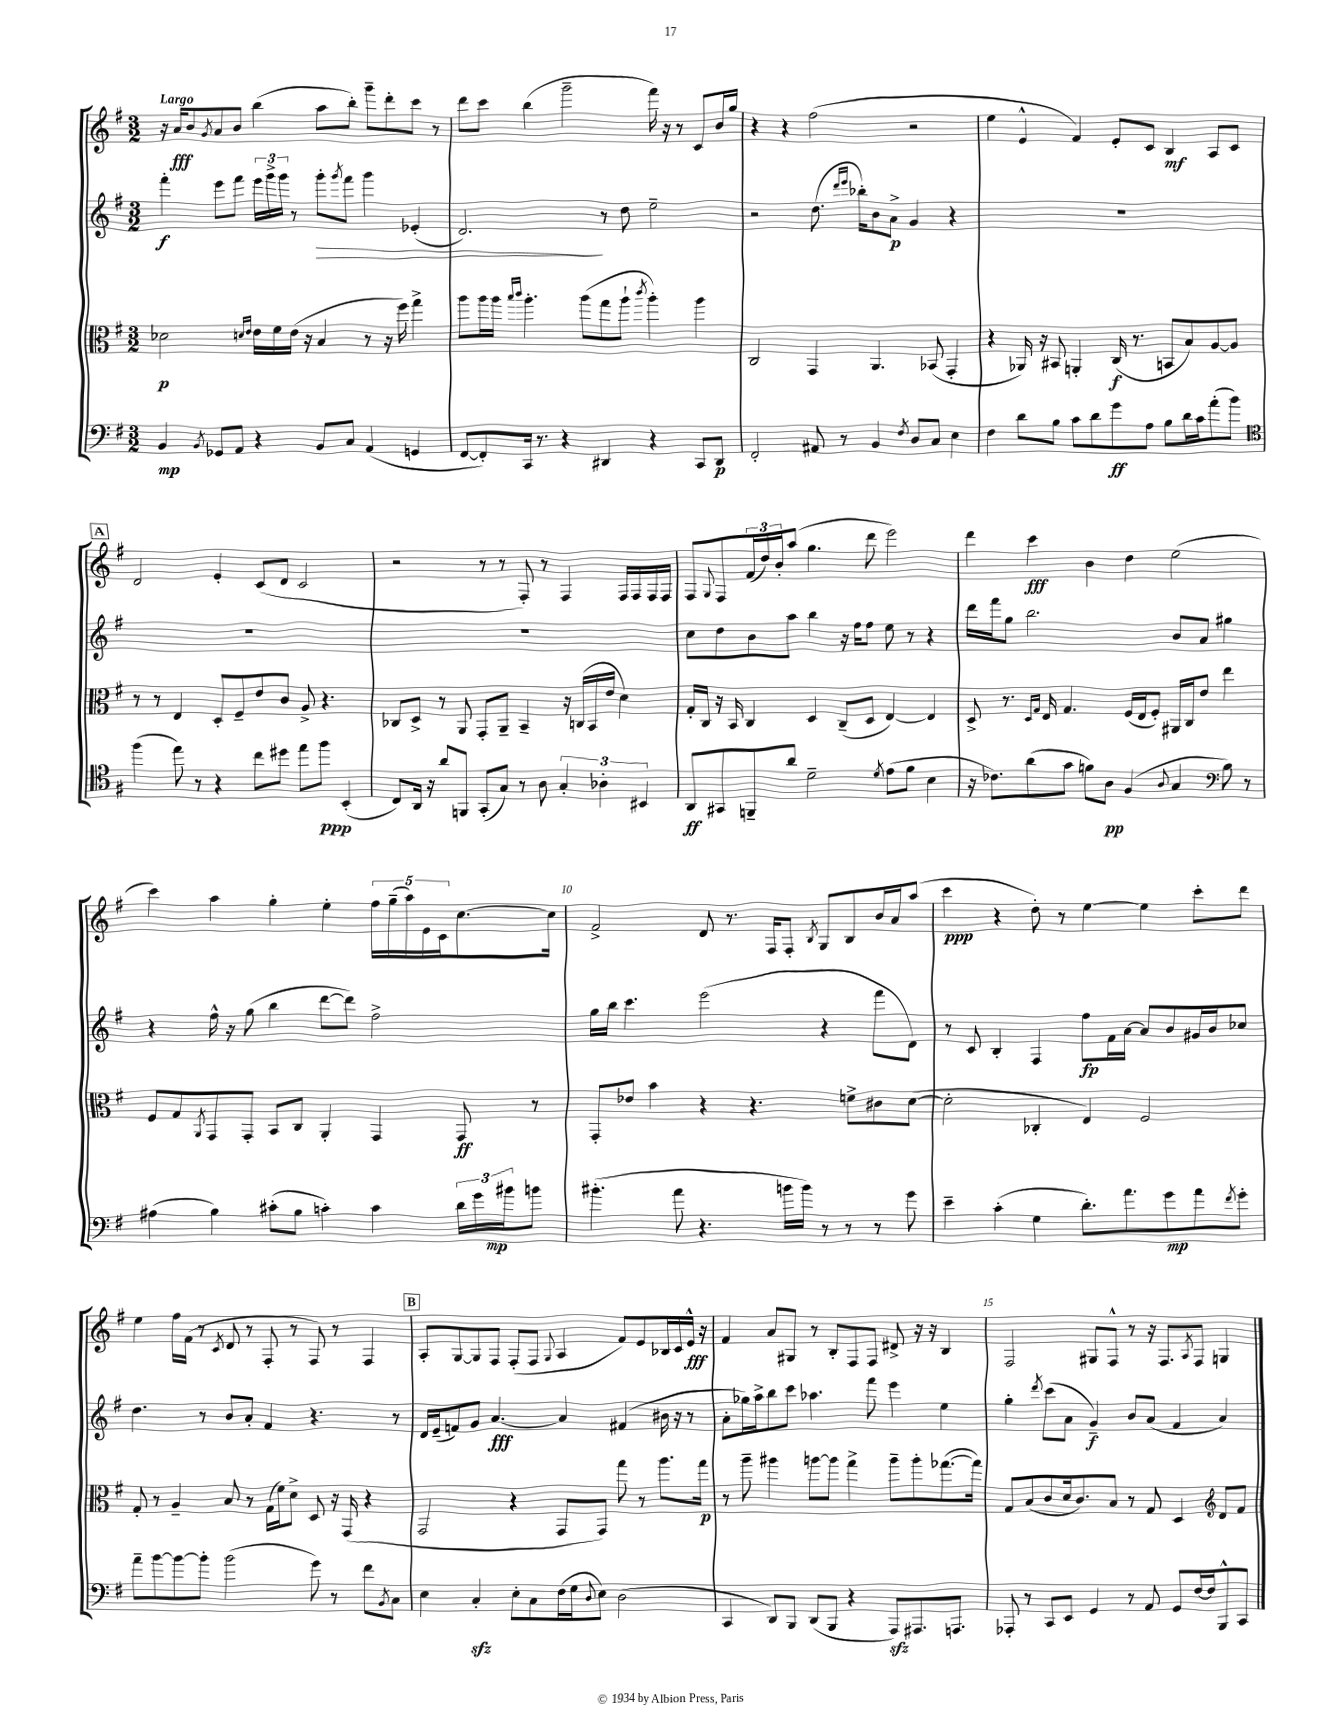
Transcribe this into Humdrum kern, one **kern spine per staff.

**kern	**dynam	**kern	**dynam	**kern	**dynam	**kern	**dynam
*part4	*part4	*part3	*part3	*part2	*part2	*part1	*part1
*staff4	*staff4	*staff3	*staff3	*staff2	*staff2	*staff1	*staff1
*clefF4	*	*clefC3	*	*clefG2	*	*clefG2	*
*k[f#]	*	*k[f#]	*	*k[f#]	*	*k[f#]	*
*M3/2	*	*M3/2	*	*M3/2	*	*M3/2	*
=1	=1	=1	=1	=1	=1	=1	=1
!	!	!	!	!	!	!LO:TX:a:B:t=Largo	!
4BB/	mp	2d-X\	p	4fff#'\	f	16r	.
.	.	.	.	.	.	16a/KL	fff
.	.	.	.	.	.	8b/	.
8qBB/	.	.	.	.	.	8qg/	.
8GG-X/L	.	.	.	8eee\L	.	8a/	.
8AA/J	.	.	.	8fff#\J	.	8b/J	.
.	.	16qqdn/LL	.	.	.	.	.
.	.	16qqe/JJ	.	.	.	.	.
4r	.	16e\LL	.	24eee\LL	.	(4bb\	.
.	.	.	.	24ggg^\	.	.	.
.	.	16f#\	.	.	.	.	.
.	.	.	.	24ggg\JJ	.	.	.
.	.	(16e\JJ	.	8r	.	.	.
.	.	16r	.	.	.	.	.
!	!	!	!	!	!LO:HP:b	!	!
8BB/L	.	4B/	.	8ggg'\L	>	8aa\L	.
.	.	.	.	8qggg/	.	.	.
8C/J	.	.	.	8fff#\J	.	8bb'\J)	.
(4AA/	.	8r	.	4ggg\	.	8ggg~\L	.
.	.	16r	.	.	.	8ddd'\	.
.	.	16ff#\)	.	.	.	.	.
4GGn/	.	4gg^\	.	(4e-X'/	.	8ccc\J	.
.	.	.	.	.	.	8r	.
=2	=2	=2	=2	=2	=2	=2	=2
[8FF#/L	.	8aa\L	.	2.d/)	.	8ddd\L	.
8FF#'/])	.	16aa\L	.	.	.	8ccc\J	.
.	.	16aa\JJ	.	.	.	.	.
.	.	16qqbb/LL	.	.	.	.	.
.	.	16qqccc/JJ	.	.	.	.	.
16CC/Jk	.	4.aa'\	.	.	.	(4bb\	.
8.r	.	.	.	.	.	.	.
4r	.	.	.	.	.	2ggg~\	.
.	.	(8aa\L	.	.	.	.	.
4DD#X/	.	8gg\	.	8r	]	.	.
.	.	8aa`\J	.	8dd\	.	.	.
.	.	8qccc/	.	.	.	.	.
4r	.	4aa'\)	.	2ee~\	.	16fff#\)	.
.	.	.	.	.	.	16r	.
.	.	.	.	.	.	8r	.
8CC/L	.	4aa\	.	.	.	8c/L	.
8DD#/J	p	.	.	.	.	16b/L	.
.	.	.	.	.	.	16gg/JJ	.
=3	=3	=3	=3	=3	=3	=3	=3
2FF#'/	.	2C/	.	2r	.	4r	.
.	.	.	.	.	.	4r	.
8AA#X/	.	4GG/	.	(8.dd\	.	(2ff#\	.
8r	.	.	.	.	.	.	.
.	.	.	.	16qqddd/LL	.	.	.
.	.	.	.	16qqeee/JJ	.	.	.
.	.	.	.	16bb-X'\KL)	.	.	.
4BB/	.	4.AA/	.	8b\	.	.	.
.	.	.	.	8a^\J	p	.	.
8qF#/	.	.	.	.	.	.	.
8D/L	.	.	.	4g/	.	2r	.
8C/J	.	(8BB-X/	.	.	.	.	.
4E\	.	4GG'/	.	4r	.	.	.
=4	=4	=4	=4	=4	=4	=4	=4
4F#\	.	4r	.	1.r	.	4ee\	.
8d\L	.	16AA-X/)	.	.	.	4e^^/	.
.	.	16r	.	.	.	.	.
8B\J	.	8BB#X/	.	.	.	.	.
8c\L	.	4AAn'/	.	.	.	4f#/)	.
8d\	.	.	.	.	.	.	.
8g\	ff	(16C/	f	.	.	8e'/L	.
.	.	8.r	.	.	.	.	.
8A\J	.	.	.	.	.	8c/J	.
8B\L	.	8BBn/L	.	.	.	4B/	mf
16d\L	.	8B/)	.	.	.	.	.
16c\J	.	.	.	.	.	.	.
(8a'\	.	[8A/	.	.	.	8A/L	.
8b\J)	.	8A/J]	.	.	.	8c/J	.
!!LO:LB:g=z
!!LO:REH:place=s1:t=A
=5	=5	=5	=5	=5	=5	=5	=5
*clefC4	*	*	*	*	*	*	*
(4ff#\	.	8r	.	1.r	.	2d/	.
.	.	8r	.	.	.	.	.
8ee\)	.	4E/	.	.	.	.	.
8r	.	.	.	.	.	.	.
4r	.	8D'/L	.	.	.	4e'/	.
.	.	8F#~/	.	.	.	.	.
8cc\L	.	8e/	.	.	.	(8c/L	.
8dd#X\J	.	8c/J	.	.	.	8d/J	.
8ee\L	.	8A^/	.	.	.	2c/	.
8ff#\J	ppp	4.r	.	.	.	.	.
(4BB'/	.	.	.	.	.	.	.
=6	=6	=6	=6	=6	=6	=6	=6
8C/L)	.	8C-X/L	.	1.r	.	2r	.
16AA/Jk	.	8D^/J	.	.	.	.	.
16r	.	.	.	.	.	.	.
8a/L	.	8r	.	.	.	.	.
8FFn/J	.	8AA/	.	.	.	.	.
(8GG'/L	.	8GG'/L	.	.	.	8r	.
8G/J)	.	8AA~/J	.	.	.	8r	.
8r	.	4BB~/	.	.	.	8F#'/)	.
8A\	.	.	.	.	.	8r	.
6G'/	.	16r	.	.	.	4F#/	.
.	.	(16Cn/LL	.	.	.	.	.
.	.	16BB/	.	.	.	.	.
6A-X'\	.	.	.	.	.	.	.
.	.	16e/JJ	.	.	.	.	.
.	.	4d\)	.	.	.	16F#/LL	.
.	.	.	.	.	.	16F#/	.
6BB#X/	.	.	.	.	.	.	.
.	.	.	.	.	.	16F#/	.
.	.	.	.	.	.	16F#/JJ	.
=7	=7	=7	=7	=7	=7	=7	=7
8AA/L	ff	16G'/LL	.	8cc\L	.	8F#/L	.
.	.	16C/JJ	.	.	.	.	.
.	.	.	.	.	.	8qqG/	.
8GG#X/	.	16r	.	8dd\	.	8F#/	.
.	.	16BB/	.	.	.	.	.
8FFn~/	.	4C/	.	8b\	.	(24f#/L	.
.	.	.	.	.	.	24dd/)	.
.	.	.	.	.	.	24b'/J	.
8a/J	.	.	.	8aa\J	.	(8aa/J	.
2d~\	.	4D/	.	4bb\	.	4.gg\	.
.	.	(8C~/L	.	16r	.	.	.
.	.	.	.	16ff#\KL	.	.	.
.	.	8D/J	.	8ff#\J	.	8ddd\	.
8qd/	.	.	.	.	.	.	.
(8e\L	.	[4E/)	.	8ee\	.	2eee\)	.
8f#\J	.	.	.	8r	.	.	.
4B\	.	4E/]	.	4r	.	.	.
=8	=8	=8	=8	=8	=8	=8	=8
16r	.	8D^/	.	16ddd\LL	.	4ddd\	.
8.c-X\L)	.	.	.	16fff#\J	.	.	.
.	.	8.r	.	8gg\J	.	.	.
(8a\	.	.	.	2.bb\	.	4ccc\	fff
.	.	16qqD/LL	.	.	.	.	.
.	.	16qqG/JJ	.	.	.	.	.
.	.	16E/	.	.	.	.	.
8g\J	.	4.G/	.	.	.	.	.
8fn\L)	.	.	.	.	.	4b\	.
8A\J	pp	.	.	.	.	.	.
(4F#/	.	(16F#/LL	.	.	.	4dd\	.
.	.	16E/J	.	.	.	.	.
.	.	8F#'/J)	.	.	.	.	.
8qqA/	.	.	.	.	.	.	.
4G/	.	16AA#X/LL	.	8b/L	.	(2ee\	.
.	.	16C/J	.	.	.	.	.
.	.	8e/J	.	8a/J	.	.	.
*clefF4	*	*	*	*	*	*	*
8B\)	.	4ee\	.	4gg#X\	.	.	.
8r	.	.	.	.	.	.	.
!!LO:LB:g=z
=9	=9	=9	=9	=9	=9	=9	=9
(4A#X\	.	8F#/L	.	4r	.	4ccc\)	.
.	.	8G/	.	.	.	.	.
.	.	8qAA/	.	.	.	.	.
4B\)	.	8GG/	.	16ff#^^\	.	4aa\	.
.	.	.	.	16r	.	.	.
.	.	8GG'/J	.	(8gg\	.	.	.
(8c#X'\L	.	8BB/L	.	4bb\	.	4gg'\	.
8B\J	.	8C/J	.	.	.	.	.
4cn'\)	.	4AA'/	.	[8ddd\L	.	4ee'\	.
.	.	.	.	8ddd\J])	.	.	.
4c\	.	4GG/	.	2ff#^\	.	20ff#\LL	.
.	.	.	.	.	.	(20gg~\	.
.	.	.	.	.	.	20aa\)	.
.	.	.	.	.	.	20e\	.
.	.	.	.	.	.	20c\J	.
24d\LL	.	8GG/	ff	.	.	[8.cc\	.
24g\	.	.	.	.	.	.	.
24b#X\J	mp	.	.	.	.	.	.
8bn\J	.	8r	.	.	.	.	.
.	.	.	.	.	.	16cc\Jk]	.
=10	=10	=10	=10	=10	=10	=10	=10
(4.b#X'\	.	8GG'/L	.	16gg\LL	.	2f#^/	.
.	.	.	.	16bb\JJ	.	.	.
.	.	8e-X/J	.	4.ccc\	.	.	.
.	.	4b\	.	.	.	.	.
8a\	.	.	.	.	.	.	.
4.r	.	4r	.	(2eee\	.	8d/	.
.	.	.	.	.	.	8.r	.
.	.	4.r	.	.	.	.	.
.	.	.	.	.	.	16F#/KL	.
16bn\LL	.	.	.	.	.	8F#'/J	.
16b\JJ)	.	.	.	.	.	.	.
.	.	.	.	.	.	8qB/	.
8r	.	.	.	4r	.	8G/L	.
8r	.	8fn^\L	.	.	.	8B/	.
8r	.	8c#X\	.	8fff#\L	.	16b/L	.
.	.	.	.	.	.	16a/J	.
8g\	.	([8d\J	.	8d\J)	.	(8aa/J	.
=11	=11	=11	=11	=11	=11	=11	=11
4e~\	.	2d'\]	.	8r	.	4ccc\	ppp
.	.	.	.	8c/	.	.	.
(4c'\	.	.	.	4B'/	.	4r	.
4G\	.	4C-X'/	.	4F#/	.	8dd'\)	.
.	.	.	.	.	.	8r	.
8.d'\L)	.	4E/)	.	8ff#\L	fp	[4ee\	.
.	.	.	.	16f#\L	.	.	.
8.a\	.	.	.	[16a\JJ	.	.	.
.	.	2F#/	.	8a/L]	.	4ee\]	.
8g\	mp	.	.	8b/	.	.	.
8a\	.	.	.	16g#X/L	.	8ccc'\L	.
.	.	.	.	16b/J	.	.	.
8qf#/	.	.	.	.	.	.	.
8g'\J	.	.	.	8cc-X/J	.	8ddd\J	.
!!LO:LB:g=z
=12	=12	=12	=12	=12	=12	=12	=12
8a~\L	.	8G'/	.	4.dd\	.	4ee\	.
[8b\	.	8r	.	.	.	.	.
8b\_	.	4A~/	.	.	.	16ff#\LL	.
.	.	.	.	.	.	(16f#\JJ	.
8b'\J]	.	.	.	8r	.	8r	.
.	.	.	.	.	.	8qc/	.
(2b\	.	8B/	.	8b/L	.	8d/	.
.	.	8r	.	8a'/J	.	8r	.
.	.	(16G\LL	.	4f#/	.	8F#'/	.
.	.	16f#\J)	.	.	.	.	.
.	.	8d^\J	.	.	.	8r	.
8g\)	.	8D/	.	4.r	.	8F#/)	.
8r	.	16r	.	.	.	8r	.
.	.	(16GG/	.	.	.	.	.
8f#\L	.	4r	.	.	.	4F#/	.
8qBB/	.	.	.	.	.	.	.
8C\J	.	.	.	8r	.	.	.
!!LO:REH:place=s1:t=B
=13	=13	=13	=13	=13	=13	=13	=13
4E\	.	2GG/	.	16d/LL	.	8A'/L	.
.	.	.	.	(16e~/J	.	.	.
.	.	.	.	8fn/)	.	[8G/	.
4Czz'/	.	.	.	8g/J	.	8G/]	.
.	.	.	.	[4.a/	fff	8F#/J	.
8E'\L	.	4r	.	.	.	(8F#'/L	.
8C\	.	.	.	.	.	8F#/J	.
.	.	.	.	.	.	8qqG/	.
(16F#\L	.	8GG/L	.	4a/]	.	4A/	.
16G\J	.	.	.	.	.	.	.
8qqD/	.	.	.	.	.	.	.
8E\J)	.	8GG/J)	.	.	.	.	.
(2D\	.	8gg\	.	(4f#X/	.	8f#/L)	.
.	.	8r	.	.	.	8e/	.
.	.	8.aa\L	.	16b#X\	.	16B-X/L	.
.	.	.	.	16r	.	16c/	.
.	.	.	.	8r	.	16e^^/JJ	fff
.	.	16gg\Jk	p	.	.	16r	.
=14	=14	=14	=14	=14	=14	=14	=14
4CC/	.	8r	.	8a'\L	.	4f#/	.
.	.	8aa~\	.	16gg-X\L)	.	.	.
.	.	.	.	16aa^\J	.	.	.
8DD/L)	.	4aa#X\	.	8bb\	.	8a/L	.
8BBB/J	.	.	.	8ccc\J	.	8G#X/J	.
(8DD/L	.	[8aan\L	.	4.aa-X\	.	8r	.
8BBB/J	.	8aa\J]	.	.	.	8B'/L	.
4r	.	4gg^\	.	.	.	8F#/	.
.	.	.	.	8fff#\	.	8F#/J	.
8AAAzz/L)	.	8aa~\L	.	4eee\	.	8d#X^/	.
8.AAA#X/	.	8aa'\	.	.	.	16r	.
.	.	.	.	.	.	16r	.
.	.	([8.gg-X\	.	4ee\	.	4B/	.
8.AAAn/J	.	.	.	.	.	.	.
.	.	16gg-\Jk])	.	.	.	.	.
=15	=15	=15	=15	=15	=15	=15	=15
8AAA-X'/	.	8G/L	.	4gg'\	.	2F#/	.
8r	.	(8B/	.	.	.	.	.
.	.	.	.	8qddd/	.	.	.
8CC/L	.	8c/	.	(8ccc\L	.	.	.
8EE/J	.	16d/k	.	8a\J	.	.	.
.	.	8.c/)	.	.	.	.	.
4GG/	.	.	.	4g~/)	f	8G#X/L	.
.	.	8B/J	.	.	.	8F#^^/J	.
8r	.	8r	.	8b/L	.	8r	.
8AA/	.	8G/	.	(8a/J	.	16r	.
.	.	.	.	.	.	8.F#/L	.
8GG/L	.	4D/	.	4f#/	.	.	.
.	.	.	.	.	.	8qA/	.
[16F#/L	.	.	.	.	.	8F#/J	.
16F#/J]	.	.	.	.	.	.	.
*	*	*clefG2	*	*	*	*	*
8BBB^^/	.	8d/L	.	4a/)	.	4Gn/	.
8CC/J	.	8f#/J	.	.	.	.	.
==	==	==	==	==	==	==	==
*-	*-	*-	*-	*-	*-	*-	*-
